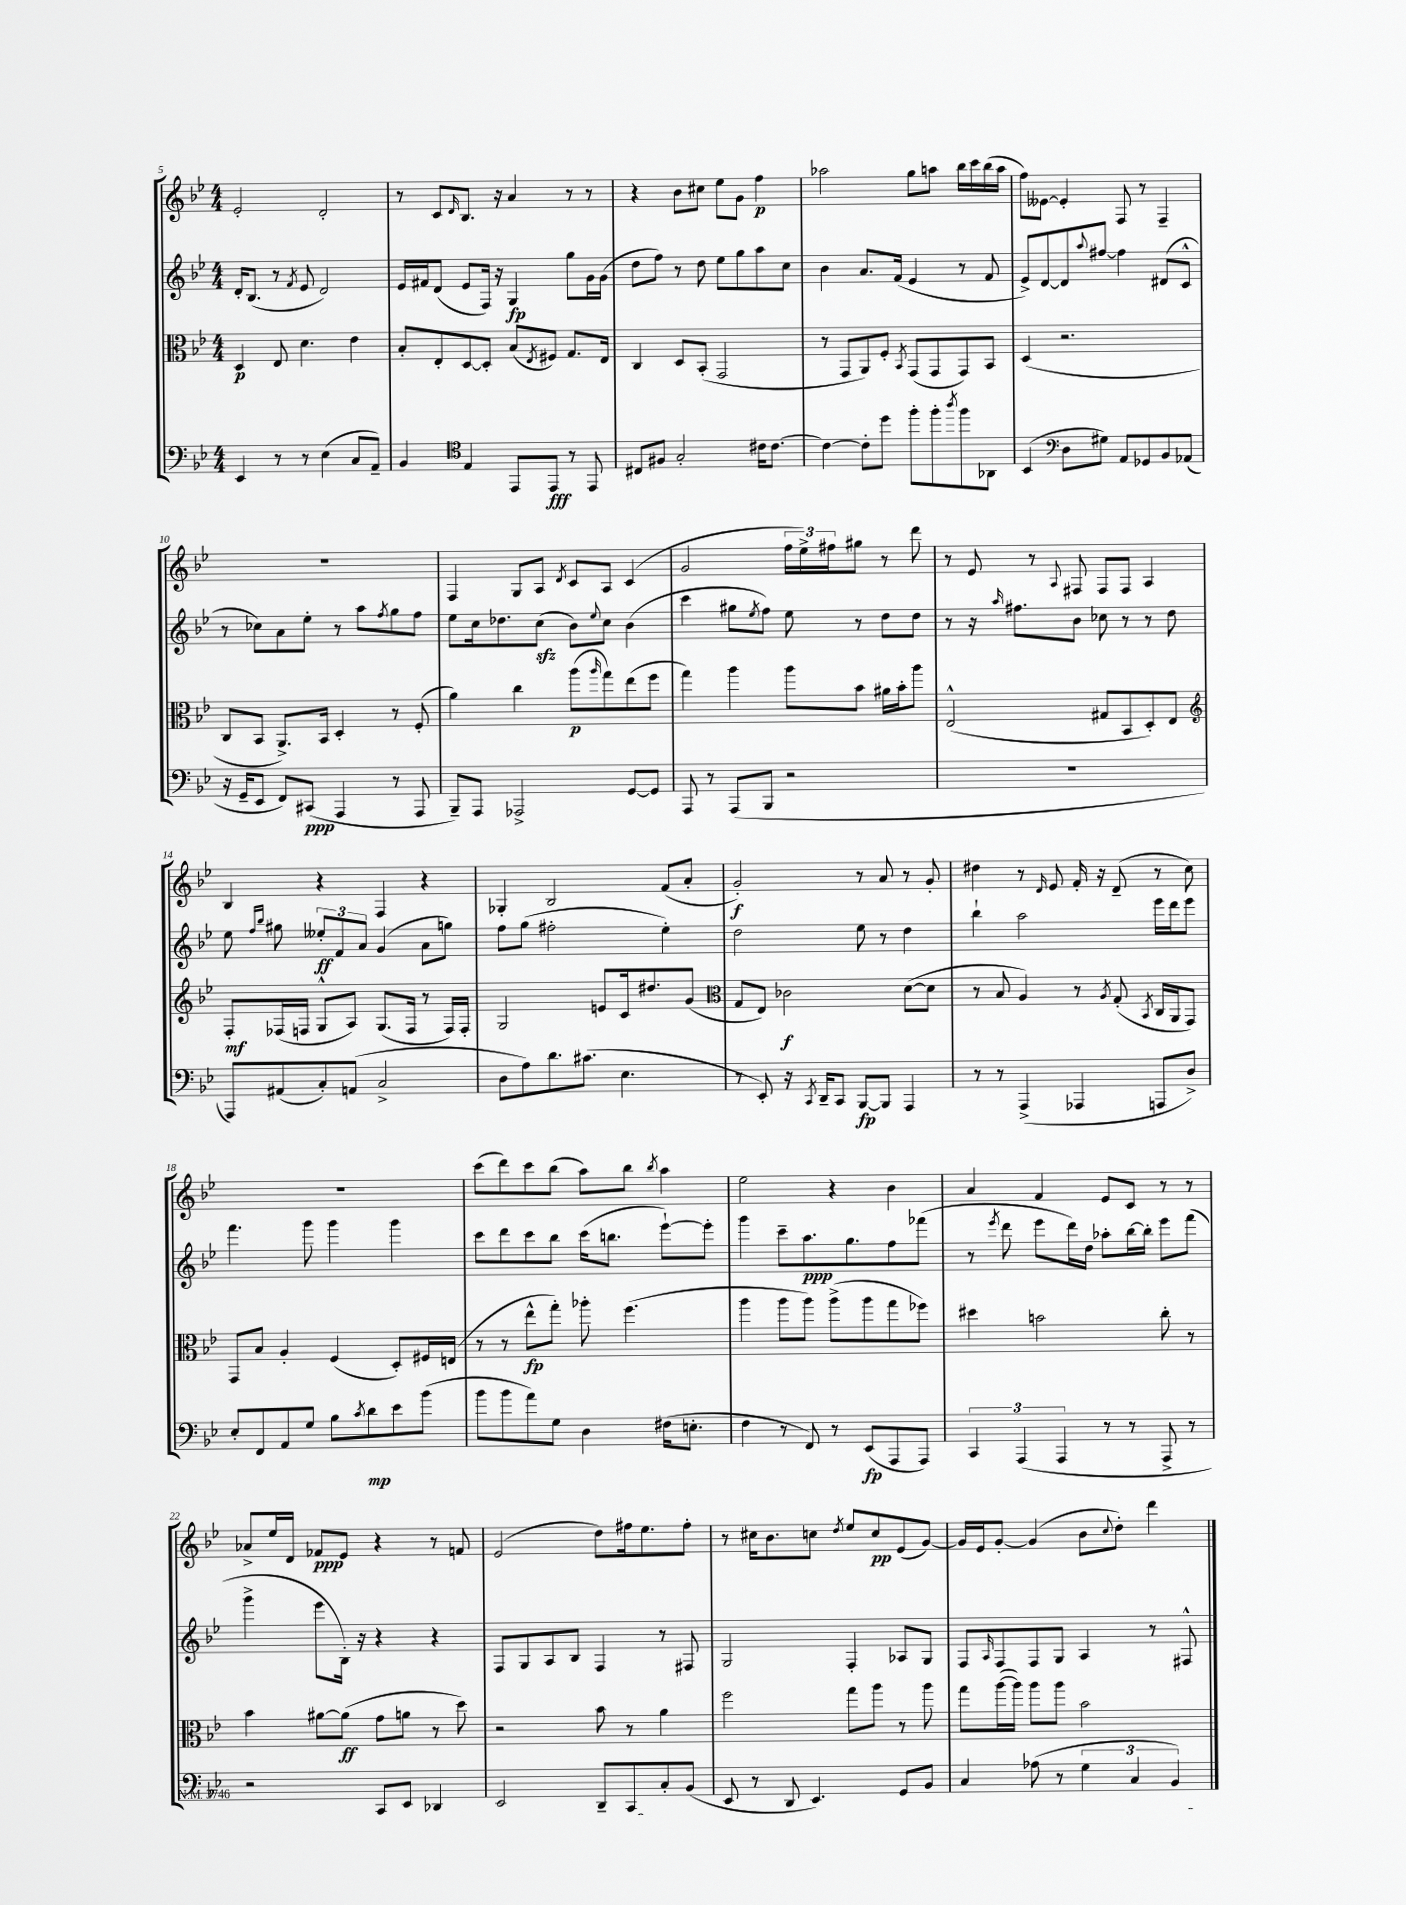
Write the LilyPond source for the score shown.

<<
\new StaffGroup <<
\new Staff = "s0" {
    \clef treble \key bes \major \numericTimeSignature \time 4/4
    ees'2-. d'2-. |
    r8 c'8 \grace { d'16 } bes8. r16 a'4 r8 r8 |
    r4 bes'8 cis''8 ees''8 g'8 f''4\p |
    aes''2 g''8 a''8 bes''16 c'''16 bes''16( a''16 |
    f''8) eeses'8~ eeses'4-. f8 r8 f4-- |
    R1 |
    f4 g8 a8 \acciaccatura { d'8 } c'8 a8 c'4( |
    g'2 \tuplet 3/2 { f''16 ees''16->) fis''16 } gis''8 r8 d'''8 |
    r8 ees'8 r8 \appoggiatura { a8 } fis8 fis8 fis8 a4 |
    bes4 r4 f4 r4 |
    ges4-. bes2 f'8( a'8-. |
    g'2-.\f) r8 a'8 r8 g'8-. |
    dis''4 r8 \grace { d'16 } ees'8 f'16-. r16 d'8--( r8 c''8) |
    R1 |
    c'''8( d'''8) c'''8 bes''8( a''8) bes''8 \acciaccatura { bes''8 } a''4 |
    ees''2 r4 bes'4 |
    a'4 f'4 ees'8 c'8 r8 r8 |
    aes'8-> ees''16 d'16 fes'8\ppp ees'8 r4 r8 f'8 |
    ees'2( d''8) fis''16 ees''8. fis''8-. |
    r8 cis''16 bes'8. c''8 \acciaccatura { d''8 } ees''8 c''8\pp ees'8( g'8~) |
    g'16 ees'16 g'8~-. g'4( bes'8 \appoggiatura { c''8 } d''8-.) d'''4 \bar "|." |
}
\new Staff = "s1" {
    \clef treble \key bes \major \numericTimeSignature \time 4/4
    d'16-. bes8.( r8 \acciaccatura { f'8 } ees'8 d'2) |
    ees'16 fis'16 d'8( ees'8 f16) r16 g4\fp g''8 g'16 g'16( |
    d''8 f''8) r8 d''8 ees''8 g''8 a''8 c''8 |
    bes'4 a'8. f'16( ees'4 r8 f'8 |
    ees'8->) d'8~ d'8 \appoggiatura { a''8 } fis''8~ fis''4 dis'8( c'8-^ |
    r8 ces''8) a'8 ees''8-. r8 a''8 \acciaccatura { f''8 } g''8 f''8 |
    ees''8 c''16 des''8. c''8\sfz( bes'8) \appoggiatura { ees''8 } c''8 bes'4( |
    c'''4 gis''8 \acciaccatura { ees''8 } f''8) ees''8 r8 d''8 d''8 |
    r8 r16 \grace { a''16 } fis''8. bes'8 ces''8 r8 r8 d''8 |
    ees''8 \grace { f''16 bes''16 } gis''8 \tuplet 3/2 { eeses''8-.\ff f'8 a'8 } g'4( a'8 g''8) |
    f''8 g''8( fis''2-. ees''4-.) |
    d''2 ees''8 r8 d''4 |
    bes''4-! a''2 ees'''16 d'''16 ees'''8 |
    f'''4. g'''8 g'''4 g'''4 |
    c'''8 d'''8 c'''8 bes''8 c'''16( b''8. ees'''8~-!) ees'''8-. |
    g'''4 c'''8-- a''8.\ppp g''8. f''8 fes'''8( |
    r8 \acciaccatura { ees'''8 } d'''8 ees'''8 d'''16) d''16 aes''8-. bes''16~ bes''16-. ees'''8 f'''8( |
    g'''4-> ees'''8 bes16-.) r16 r4 r4 |
    f8 g8 a8 bes8 f4 r8 fis8 |
    g2 f4-. aes8 g8 |
    f8 \grace { a16 } f8 f8 g8 a4 r8 fis8-^ \bar "|." |
}
\new Staff = "s2" {
    \clef alto \key bes \major \numericTimeSignature \time 4/4
    d4\p ees8 d'4. ees'4 |
    bes8-. ees8-. d8~ d8-. bes8( \acciaccatura { ees8 } fis8) g8. ees16 |
    c4 d8 bes,8-.( g,2 |
    r8 g,8 a,8) f8-. \acciaccatura { bes,8 } g,8( g,8 g,8) bes,8 |
    d4( r2. |
    c8 bes,8 a,8.->) bes,16 d4-. r8 f8-.( |
    a'4) c''4 a''8\p( \grace { a''16 } g''8) ees''8( f''8 |
    g''4) a''4 a''8 bes'8 ais'16 bes'16-. a''8 |
    ees2-^( gis8 bes,8 d8-.) ees8 |
    \clef treble f8-.\mf fes16( f16 g8-^ a8) g8.( f16 r8 f16) f16-. |
    g2 e'8 c'16 dis''8. g'8( |
    \clef alto g8 ees8) ces'2\f d'8~( d'8 |
    r8 bes8 a4) r8 \acciaccatura { a8 } g8-.( \acciaccatura { bes,8 } c16 a,16 g,8) |
    g,8 bes8 a4-. f4( d8-.) fis16 e16( |
    r8 r8 ees''8-^\fp g''8-.) aes''8-. f''4.( |
    a''4 a''8 a''8) a''8->( a''8 g''8 fes''8) |
    dis''4 b'2 c''8-. r8 |
    bes'4 ais'8~ ais'8\ff( g'8 a'8 r8 d''8) |
    r2 bes'8 r8 a'4 |
    f''2 g''8 a''8 r8 a''8 |
    g''8 a''16~( a''16) a''8 a''8 bes'2 \bar "|." |
}
\new Staff = "s3" {
    \clef bass \key bes \major \numericTimeSignature \time 4/4
    ees,4 r8 r8 ees4( c8 a,8--) |
    bes,4 \clef tenor ees4 ees,8 ees,8\fff r8 ees,8 |
    cis8 fis8 g2-. cis'16 cis'8.~ |
    cis'4~ cis'8-. d''8 f''8-. f''8-. \acciaccatura { a''8 } f''8 aes,8 |
    bes,4( \clef bass d8 gis8) a,8 ges,8 bes,8 aes,8( |
    r16 g,16-- ees,8 f,8) cis,8\ppp( a,,4 r8 a,,8 |
    bes,,8--) a,,8 aes,,2-> g,8~ g,8 |
    a,,8 r8 a,,8( bes,,8 r2 |
    R1 |
    a,,8) ais,8( c8-.) a,8( c2-> |
    d8 a8) d'8. cis'8.( ees4. |
    r8 ees,8-.) r16 \acciaccatura { c,8 } d,16-- c,8 bes,,8~\fp bes,,8 a,,4 |
    r8 r8 a,,4->( aes,,4 a,,8 d8->) |
    ees8-. f,8 a,8 g8 bes8 \acciaccatura { c'8 } d'8\mp ees'8 bes'8( |
    bes'8 bes'8 a'8) g8 d4 fis16( e8.-. |
    f4 r8 f,8) r8 ees,8\fp( a,,8 a,,8) |
    \tuplet 3/2 { c,4 a,,4( a,,4 } r8 r8 a,,8-> r8 |
    r2 c,8) ees,8 des,4 |
    ees,2 d,8-- c,8\sfz c8-. bes,8( |
    ees,8 r8 d,8 ees,4.) g,8 bes,8 |
    c4 aes8( r8 \tuplet 3/2 { g4 c4 bes,4\mf) } \bar "|." |
}
>>
>>
\layout { \context { \Score currentBarNumber = #5 } }
